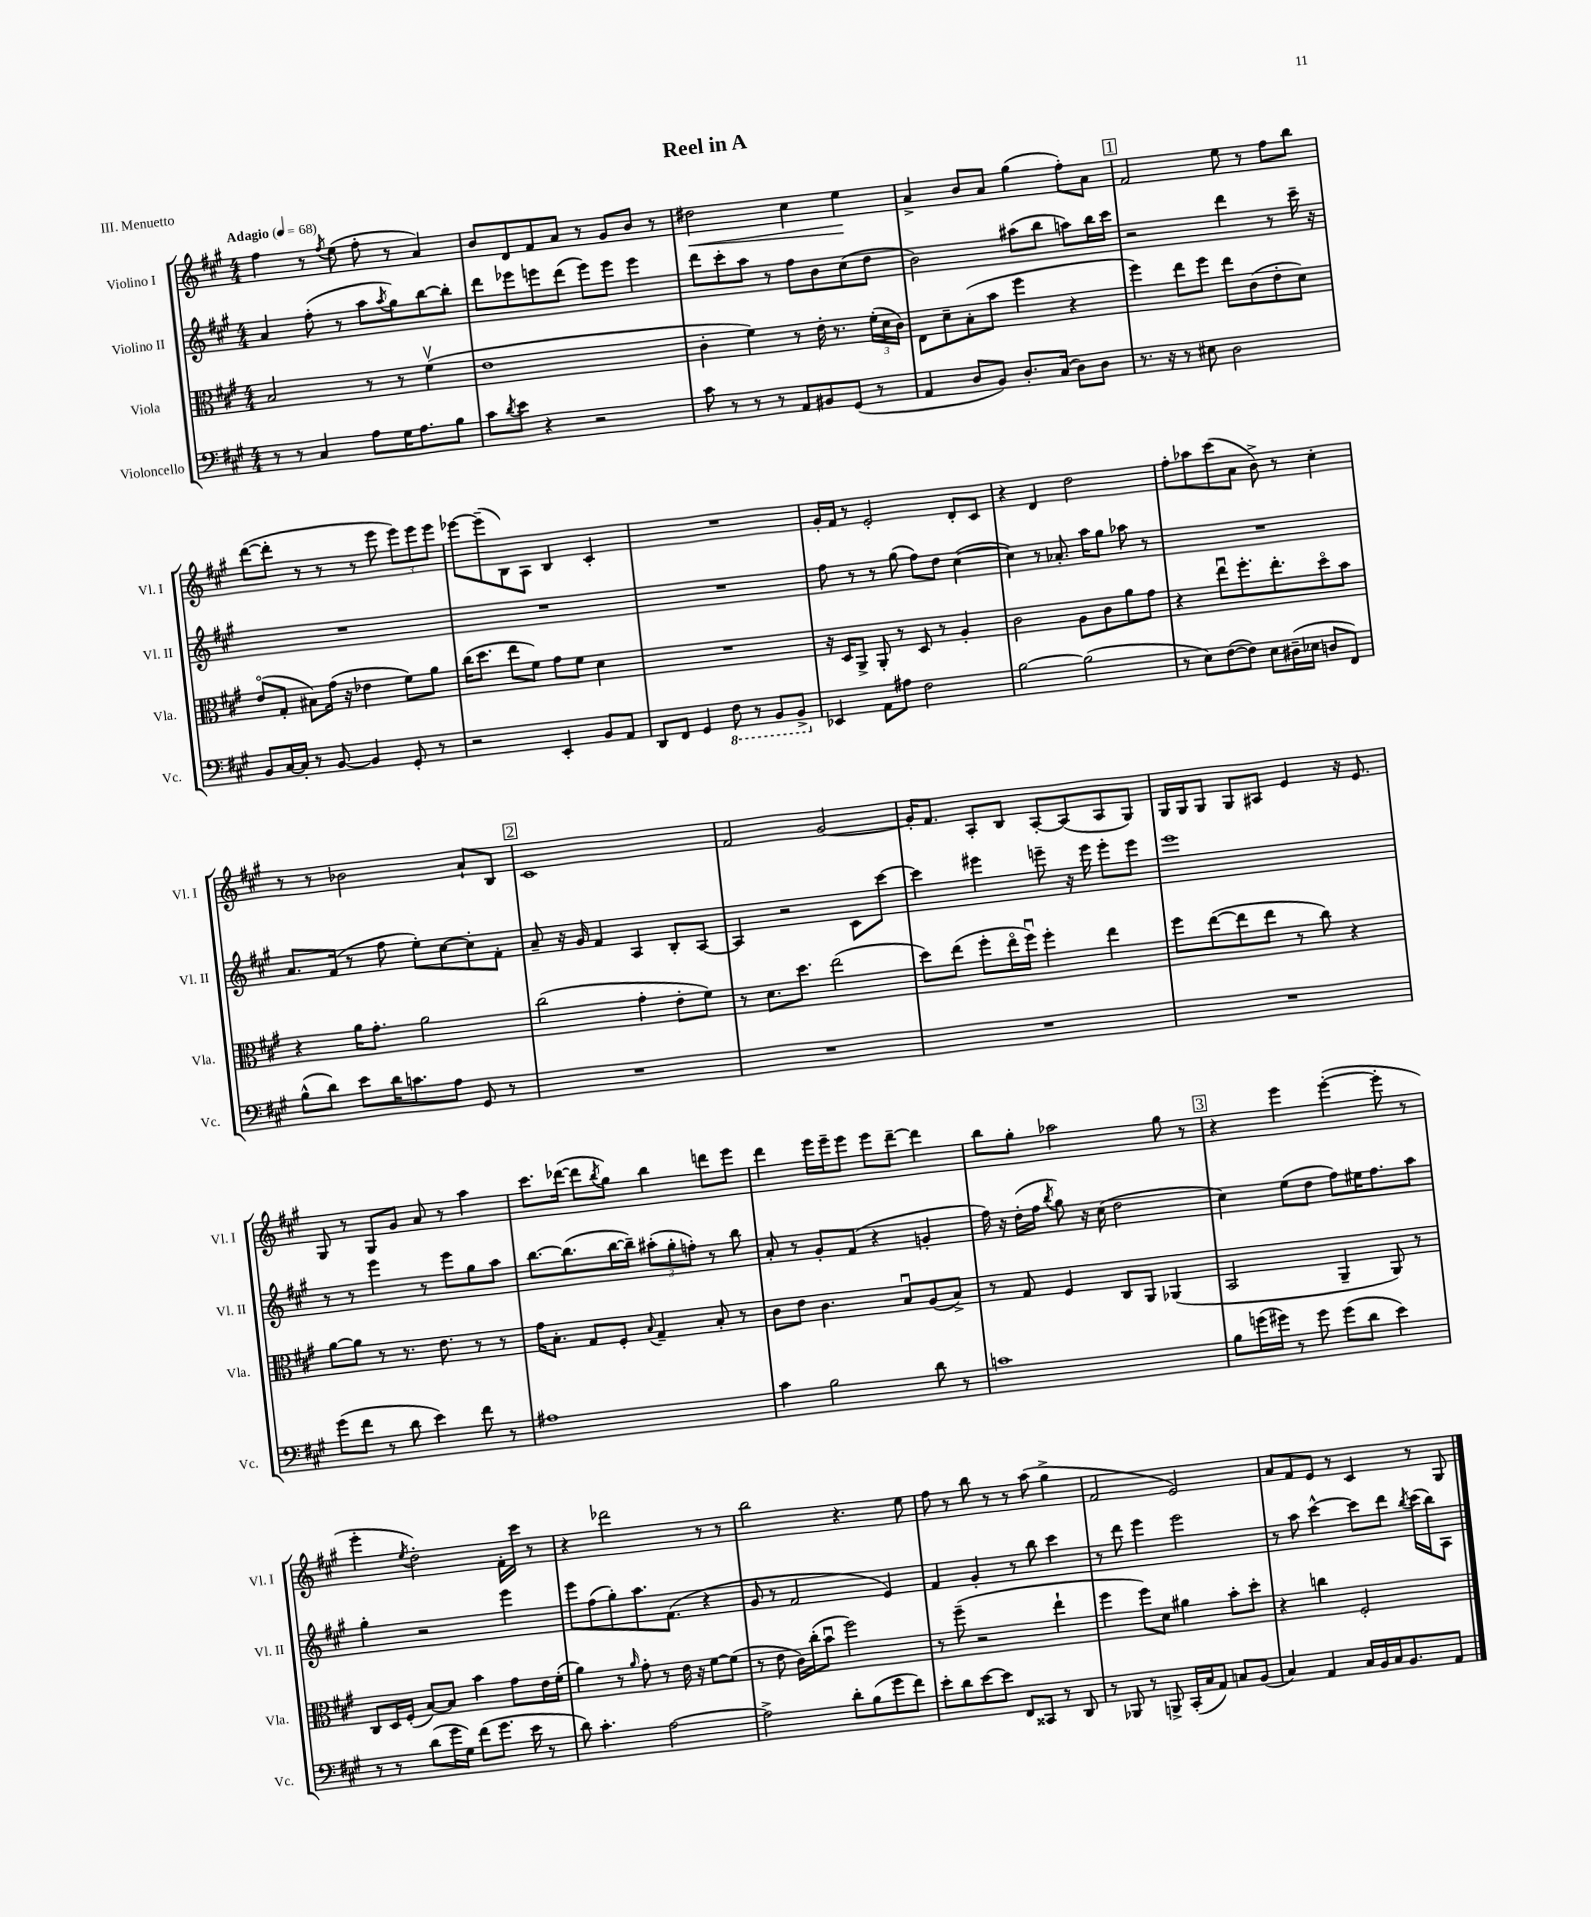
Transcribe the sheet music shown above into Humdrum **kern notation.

**kern	**kern	**kern	**kern
*staff4	*staff3	*staff2	*staff1
*clefF4	*clefC3	*clefG2	*clefG2
*k[f#c#g#]	*k[f#c#g#]	*k[f#c#g#]	*k[f#c#g#]
*M4/4	*M4/4	*M4/4	*M4/4
*MM68	*MM68	*MM68	*MM68
8r	2B/	4a/	4ff#\
8r	.	.	.
4C#/	.	(8ff#'\	8r
.	.	.	8qff#/
.	.	8r	(8ee\
8A\L	8r	8aa\L	8ff#'\
.	.	8qaa/	.
16G#\K	8r	8gg#\)	8r
8.A\	.	.	.
.	(4f#v\	[8bb\	4a/)
8B\J	.	8bb'\]J	.
=	=	=	=
8c#\L	1e	8ddd\L	8b/L
8qd/	.	.	.
8e\J	.	8eee-\	8d/
4r	.	8eee\	8f#/
.	.	(8ddd\J	8a/J
2r	.	8eee\L)	8r
.	.	8eee\J	8g#/L
.	.	4eee\	8b/J
.	.	.	8r
=	=	=	=
8c#\	4c#'\	8ddd\L	2dd#\
8r	.	8ccc#'\	.
8r	4f#\)	8aa\J	.
8r	.	8r	.
8AA/L	8r	8ff#\L	4cc#\
8BB#/	16e'\	8b\	.
.	8.r	.	.
(8GG#/J	.	(8cc#\	4ee\
8r	(24f#'\LL	8dd\J	.
.	24d\	.	.
.	24c#\JJ)	.	.
=	=	=	=
4AA/	8E\L	2b\)	4a^/
.	8d~\	.	.
8D/L	(8B'\	.	8b/L
8BB/J)	8b\J	.	8a/J
8.D'/L	4ff#\	(8aa#\L	(4gg#\
.	.	8bb\J	.
(16C#/Jk	.	.	.
8D\L)	4r	8aa\L)	8ff#'\L)
8D\J	.	16bb\L	8a\J
.	.	16ccc#\JJ	.
=	=	=	=
8.r	4ff#\)	2r	2f#/
16r	.	.	.
8r	8ee\L	.	.
8E#\	8ff#\J	.	.
2D\	8ee\L	4ddd\	8ee\
.	(8c#\	.	8r
.	8e'\	8r	8ff#\L
.	8d\J)	16ccc#~\	8bb\J
.	.	16r	.
=	=	=	=
8BB/L	(8eo/L	1r	([8ddd\L
[16C#/L	8G#'/J	.	8ddd'\]J
16C#'/]JJ	.	.	.
8r	8B#\L)	.	8r
[8BB/	(16g#\Jk	.	8r
.	16r	.	.
4BB/]	4e-\	.	8r
.	.	.	8eee\
8GG#'/	8f#\L)	.	12eee\L)
.	.	.	12eee\
8r	8a\J	.	.
.	.	.	12eee\J
=	=	=	=
2r	(16cc#\LK	1r	[8eee-\L
.	8.dd\J	.	.
.	.	.	(8eee-~\]
.	8ee\L	.	8B\)
.	8f#\J)	.	8A\J
4EE'/	8g#\L	.	4B/
.	8f#\J	.	.
8BB/L	4d\	.	4c#'/
8AA/J	.	.	.
=	=	=	=
8DD/L	1r	1r	1r
8FF#/J	.	.	.
4GG#/	.	.	.
8FF#\	.	.	.
8r	.	.	.
8BBB/L	.	.	.
8BBB^/J	.	.	.
=	=	=	=
4EE-/	16r	8ff#\	16g#'/LL
.	16D/LK	.	16f#/JJ
.	8AA^/J	8r	8r
8AA\L	8AA'/	8r	2e'/
8A#\J	8r	(8gg#\	.
2F#\	8D/	8ff#\L)	.
.	8r	8dd\J	.
.	4A'/	([4cc#\	8d'/L
.	.	.	8c#/J
=	=	=	=
[2B\	2c#\	4cc#\])	4r
.	.	8r	4d/
.	.	8.a-'/	.
(2B\]	8A\L	.	2dd\
.	.	16aa\LK	.
.	8c#\	8gg#\J	.
.	8a\	8aa-\	.
.	8g#\J	8r	.
=	=	=	=
8r	4r	1r	8ff#'\L
8E\L)	.	.	8aa-\
([8F#\	8eeu\L	.	(8ccc#\
8F#\]J)	8.ff#'\	.	8a\J
8E\L	.	.	8b^\)
.	8.ee'\	.	.
(16D#~\L	.	.	8r
16E-\JJ	.	.	.
8D/L	8ddo\	.	4cc#'\
8FF#/J)	8b\J	.	.
=	=	=	=
(8B^^\L	4r	8.a/L	8r
8d\J)	.	.	8r
.	.	(16f#/Jk	.
8e\L	16a\LK	8r	2b-\
.	8.g#'\J	.	.
16d\K	.	8ff#\	.
8.c\	.	.	.
.	2a\	8ee'\L)	.
8A\J	.	[8cc#\	.
8GG#/	.	8cc#'\]	8a`/L
8r	.	8f#'\J	8B/J
=	=	=	=
1r	(2cc#\	8a~/	1c#
.	.	16r	.
.	.	16g#/	.
.	.	4f#/	.
.	4g#'\	4A/	.
.	8e'\L	8B'/L	.
.	8f#\J)	[8A/J	.
=	=	=	=
1r	8r	4A/]	2f#/
.	8.d\L	.	.
.	.	2r	.
.	8.dd\J	.	.
.	(2ee\	.	[2g#/
.	.	8c#\L	.
.	.	[8ccc#\J	.
=	=	=	=
1r	8dd\L)	4ccc#\]	16g#'/]LK
.	.	.	8.f#/J
.	(8ee\J	.	.
.	8ff#'\L	4eee#\	8A'/L
.	16eeo\L	.	8B/J
.	16ff#u\JJ)	.	.
.	4ff#'\	8eee~\	[8A'/L
.	.	16r	(8A/]
.	.	16eee\	.
.	4ee\	8eee'\L	8A/
.	.	8eee\J	8G#/J)
=	=	=	=
1r	8ff#\L	1eee	16G#/LL
.	.	.	16G#/J
.	([8ee\	.	8G#/J
.	8ee\]	.	8G#/L
.	8ee\J	.	8A#/J
.	8r	.	4e/
.	8cc#\)	.	.
.	4r	.	16r
.	.	.	8.e/
=	=	=	=
(8g#\L	[8a\L	8r	8G#/
8f#\J	8a\]J	8r	8r
8r	8r	4eee\	8G#/L
8d\	8.r	.	8g#/J
4e\)	.	8r	8a/
.	8.e\	.	.
.	.	8eee\L	8r
8f#\	8r	8gg#\	4aa\
8r	8r	8aa\J	.
=	=	=	=
1A#	16g#\LK	[8.bb\L	8.ccc#\L
.	8.B'\J	.	.
.	.	(8.bb\]	([16ddd-\Jk
.	8G#/L	.	8ddd-\]L
.	.	.	8qbb/
.	8F#'/J	[16bb\L	8gg#\J)
.	.	16bb~\]JJ)	.
.	8qqB/	.	.
.	4G#~/	(12aa#'\L	4bb\
.	.	12gg#'\	.
.	.	12ff'\J)	.
.	8B'/	8r	8ddd\L
.	8r	8bb\	8eee\J
=	=	=	=
4c#\	8c#\L	8a'/	4ddd\
.	8e\J	8r	.
2B\	4.c#\	8g#'/L	16eee\LL
.	.	.	16eee~\J
.	.	(8f#/J	8eee\J
.	.	4r	8eee\L
.	8Bu/L	.	[8ddd~\J
8d\	(8A/	4g'/	4ddd\]
8r	8B^/J)	.	.
=	=	=	=
1c	8r	16ff#\)	8bb\L
.	.	16r	.
.	8G#/	(16dd'\LL	8gg#'\J
.	.	16ff#\JJ	.
.	.	8qbb/	.
.	4F#/	8gg#\)	2aa-\
.	.	16r	.
.	.	(16cc#\	.
.	8C#/L	2dd\	.
.	8AA/J	.	.
.	(4AA-/	.	8gg#\
.	.	.	8r
=	=	=	=
8B\L	2BB/	4cc#\)	4r
(16g\L	.	.	.
16g#\JJ)	.	.	.
8r	.	(8ee\L	4eee\
8g#\	.	8dd\J	.
(8g#\L	4AA~/	8ff#\L)	([4eee'\
8d\J	.	16ee#\K	.
.	.	8.ff#\	.
4e\)	8AA/)	.	8eee'\]
.	8r	8aa\J	8r
=	=	=	=
8r	8C#/L	4gg#'\	4eee'\
8r	16D/L	.	.
.	(16F#'/JJ	.	.
.	.	.	8qee/
(8d\L	[8B/L)	2r	2dd'\)
16g#\L	8B/]J	.	.
16G#\JJ)	.	.	.
(8f#\L	4b\	.	.
8.g#\J	.	.	.
.	8g#\L	4eee\	16f#'\LL
16e\	.	.	16ccc#\JJ
8r	16e\L	.	8r
.	(16f#'\JJ	.	.
=	=	=	=
8d\)	4a\)	8eee\L	4r
4.c#'\	.	(8ff#\	.
.	8r	8gg#'\)	2ddd-\
.	16qqa/	.	.
.	8g#'\	8.aa\	.
[2A\	8r	.	.
.	.	(8.f#\J	.
.	16e\	.	.
.	16r	.	.
.	[8f#\L	4r	8r
.	(8f#\]J	.	8r
=	=	=	=
2A^\]	8r	8g#/	2bb\
.	8e\	8r	.
.	16c#\LL)	2f#/	.
.	(16cc#'\J	.	.
.	8bu\J	.	.
8d'\L	2ff#\)	.	4.r
(8B\	.	.	.
8g#\	.	4e/)	.
8f#\J)	.	.	8ee\
=	=	=	=
8e'\L	8r	4f#/	8ff#\
8d\	(8ff#~\	.	8r
[8e\	2r	4g#'/	8bb\
8e\]J	.	.	8r
8FF#/L	.	8r	8r
8CC##/J	.	8bb\	(8aa\
8r	4ee`\	4ccc#\	4gg#^\
8DD/	.	.	.
=	=	=	=
8r	4ff#\	8r	2f#/
8BBB-/	.	8ddd\	.
8r	8ff#\L)	4eee\	.
8BBB^/	8d\J	.	.
(16CC#'/LL	4a#\	2eee\	2e/)
16C#/J	.	.	.
8AA/J)	.	.	.
8C/L	8b'\L	.	.
(8BB/J	8dd'\J	.	.
=	=	=	=
4C#/)	4r	8r	8a/L
.	.	8aa\	8f#/
4AA/	4cc\	[4ccc#^^\	8e/J
.	.	.	8r
16C#/LL	2F#'/	8ccc#\]L	4c#/
16BB/	.	.	.
16C#/J	.	8ddd\J	.
8.BB/	.	.	.
.	.	8qbb/	.
.	.	(16ccc#\LL	8r
.	.	16bb\J)	.
8AA/J	.	8A\J	8G#/
==	==	==	==
*-	*-	*-	*-
